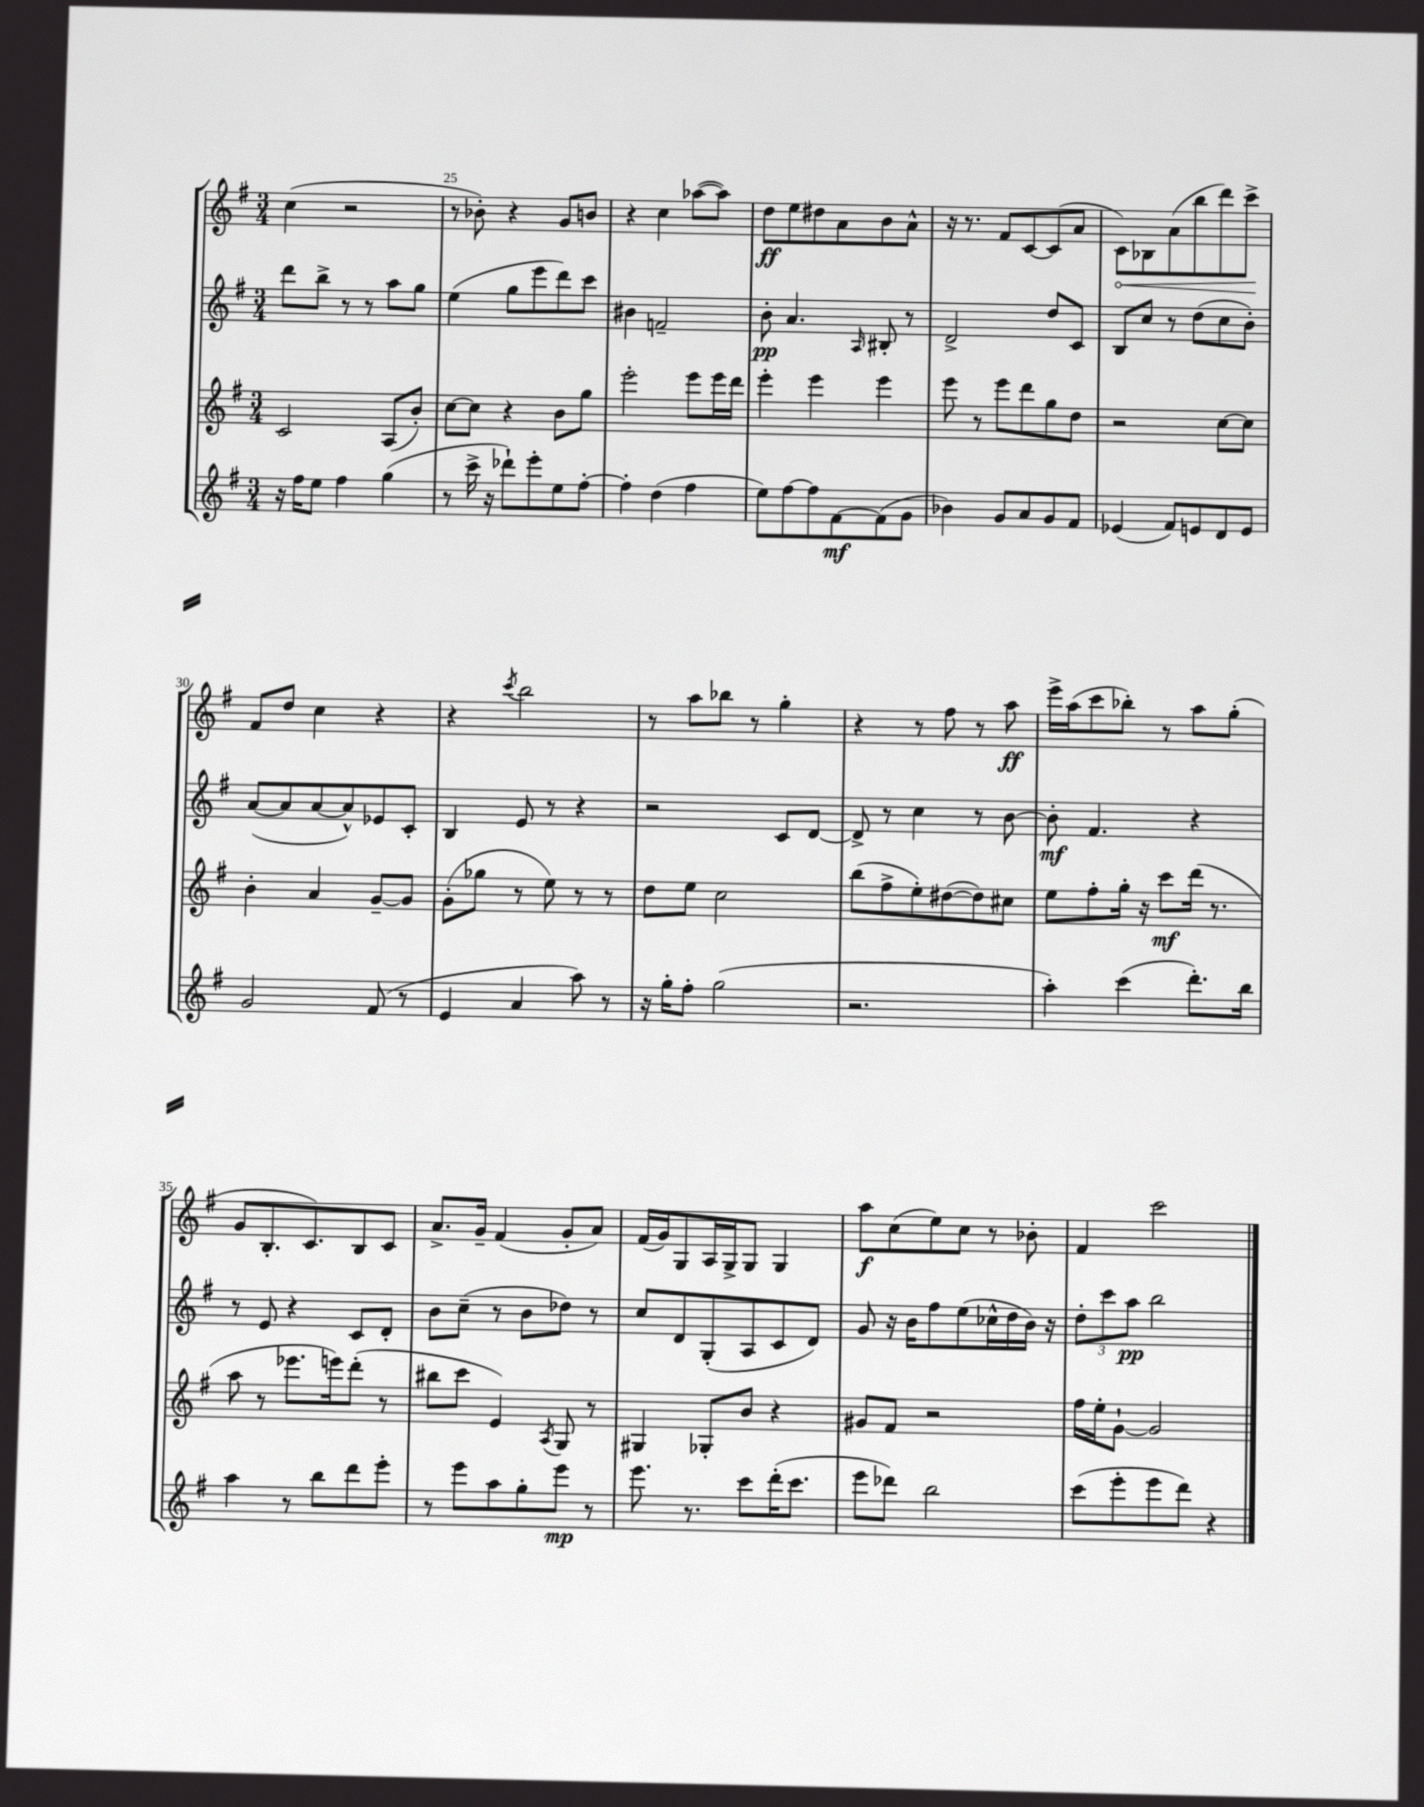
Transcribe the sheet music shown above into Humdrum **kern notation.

**kern	**dynam	**kern	**dynam	**kern	**dynam	**kern	**dynam
*part4	*part4	*part3	*part3	*part2	*part2	*part1	*part1
*staff4	*staff4	*staff3	*staff3	*staff2	*staff2	*staff1	*staff1
*clefG2	*	*clefG2	*	*clefG2	*	*clefG2	*
*k[f#]	*	*k[f#]	*	*k[f#]	*	*k[f#]	*
*M3/4	*	*M3/4	*	*M3/4	*	*M3/4	*
=24	=24	=24	=24	=24	=24	=24	=24
16r	.	2c/	.	8ddd\L	.	(4cc\	.
16ff#\KL	.	.	.	.	.	.	.
8ee\J	.	.	.	8bb^\J	.	.	.
4ff#\	.	.	.	8r	.	2r	.
.	.	.	.	8r	.	.	.
(4gg\	.	(8A/L	.	8aa\L	.	.	.
.	.	8b'/J)	.	8gg\J	.	.	.
=25	=25	=25	=25	=25	=25	=25	=25
8r	.	[8cc\L	.	(4ee\	.	8r	.
16ccc^\	.	8cc\J]	.	.	.	8b-X'\)	.
16r	.	.	.	.	.	.	.
8ddd-X`\L)	.	4r	.	8gg\L	.	4r	.
8eee'\	.	.	.	8eee\	.	.	.
8ee\	.	8b\L	.	8ddd\)	.	8g/L	.
[8ff#'\J	.	8gg\J	.	8ccc\J	.	8bn/J	.
=26	=26	=26	=26	=26	=26	=26	=26
4ff#'\]	.	2eee'\	.	4b#X\	.	4r	.
(4dd\	.	.	.	2fn~/	.	4cc\	.
4ff#\	.	8eee\L	.	.	.	([8aa-X\L	.
.	.	16eee\L	.	.	.	8aa-\J])	.
.	.	16ddd\JJ	.	.	.	.	.
=27	=27	=27	=27	=27	=27	=27	=27
8ee\L)	.	4eee'\	.	8b'\	pp	8dd\L	ff
[8ff#\	.	.	.	4.a/	.	8ee\	.
8ff#\]	.	4eee\	.	.	.	8dd#X\	.
[8f#\	mf	.	.	.	.	8a\	.
.	.	.	.	16qqA/	.	.	.
(8f#\]	.	4eee\	.	8B#X'/	.	8b\	.
8g\J	.	.	.	8r	.	8a^^\J	.
=28	=28	=28	=28	=28	=28	=28	=28
4b-X\)	.	8eee\	.	2d^/	.	16r	.
.	.	.	.	.	.	8.r	.
.	.	8r	.	.	.	.	.
8g/L	.	8eee\L	.	.	.	8f#/L	.
8a/	.	8ddd\	.	.	.	[8c/	.
8g/	.	8gg\	.	8dd/L	.	(8c/]	.
8f#/J	.	8dd\J	.	8c/J	.	8a/J	.
=29	=29	=29	=29	=29	=29	=29	=29
!	!	!	!	!	!	!	!LO:HP:b
(4e-X/	.	2r	.	8B/L	.	8c\L)	<
.	.	.	.	8cc/J	.	8B-X\	.
8f#/L)	.	.	.	8r	.	(8a\	.
8en/	.	.	.	(8dd\L	.	8bb\	.
8d/	.	[8cc\L	.	8cc\	.	8ddd\)	.
8e/J	.	8cc\J]	.	8b'\J)	.	8ccc^\J	.
.	.	.	.	.	.	.	[
!!LO:LB:g=z
=30	=30	=30	=30	=30	=30	=30	=30
2g/	.	4b'\	.	([8a/L	.	8f#/L	.
.	.	.	.	8a/]	.	8dd/J	.
.	.	4a/	.	[8a/	.	4cc\	.
.	.	.	.	8a^^/])	.	.	.
(8f#/	.	[8g~/L	.	8e-X/	.	4r	.
8r	.	8g/J]	.	8c'/J	.	.	.
=31	=31	=31	=31	=31	=31	=31	=31
4e/	.	(8g'\L	.	4B/	.	4r	.
.	.	8gg-X\J	.	.	.	.	.
.	.	.	.	.	.	8qccc/	.
4a/	.	8r	.	8e/	.	2bb\	.
.	.	8ee\)	.	8r	.	.	.
8aa\)	.	8r	.	4r	.	.	.
8r	.	8r	.	.	.	.	.
=32	=32	=32	=32	=32	=32	=32	=32
16r	.	8dd\L	.	2r	.	8r	.
16gg'\KL	.	.	.	.	.	.	.
8ff#'\J	.	8ee\J	.	.	.	8aa\L	.
(2gg\	.	2cc\	.	.	.	8bb-X\J	.
.	.	.	.	.	.	8r	.
.	.	.	.	8c/L	.	4gg'\	.
.	.	.	.	[8d/J	.	.	.
=33	=33	=33	=33	=33	=33	=33	=33
2.r	.	(8bb\L	.	8d^/]	.	4r	.
.	.	8ff#^\	.	8r	.	.	.
.	.	8ee'\)	.	4cc\	.	8r	.
.	.	([8dd#X\	.	.	.	8ff#\	.
.	.	8dd#\])	.	8r	.	8r	.
.	.	8cc#X\J	.	[8b\	.	8aa\	ff
=34	=34	=34	=34	=34	=34	=34	=34
4aa'\)	.	8ee\L	.	8b'\]	mf	16eee^\LL	.
.	.	.	.	.	.	(16aa\J	.
.	.	8ff#'\	.	4.f#/	.	8ccc\	.
(4ccc\	.	16gg'\Jk	.	.	.	8bb-X'\J)	.
.	.	16r	.	.	.	.	.
.	.	8ccc\L	mf	.	.	8r	.
8.ddd'\L)	.	(16ddd\Jk	.	4r	.	8aa\L	.
.	.	8.r	.	.	.	.	.
.	.	.	.	.	.	(8gg'\J	.
16bb\Jk	.	.	.	.	.	.	.
!!LO:LB:g=z
=35	=35	=35	=35	=35	=35	=35	=35
4aa\	.	8aa\	.	8r	.	8g/L	.
.	.	8r	.	8e/	.	8.B'/	.
8r	.	8.eee-X\L	.	4r	.	.	.
.	.	.	.	.	.	8.c/)	.
8bb\L	.	.	.	.	.	.	.
.	.	16eeen\k)	.	.	.	.	.
8ddd\	.	(8ddd'\J	.	8c/L	.	8B/	.
8eee'\J	.	8r	.	8d'/J	.	8c/J	.
=36	=36	=36	=36	=36	=36	=36	=36
8r	.	8bb#X\L	.	8b\L	.	8.a^/L	.
8eee\L	.	8ccc\J	.	(8cc~\J	.	.	.
.	.	.	.	.	.	16g~/Jk	.
8aa\	.	4e/)	.	8r	.	(4f#/	.
8gg'\	.	.	.	8b\L	.	.	.
.	.	8qA/	.	.	.	.	.
8eee\J	mp	8G/	.	8dd-X\J)	.	8g'/L	.
8r	.	8r	.	8r	.	8a/J)	.
=37	=37	=37	=37	=37	=37	=37	=37
8.eee\	.	4G#X/	.	8cc/L	.	(16f#/LL	.
.	.	.	.	.	.	16g/J)	.
.	.	.	.	8d/	.	8G/	.
8.r	.	.	.	.	.	.	.
.	.	8G-X'/L	.	(8G'/	.	16A/L	.
.	.	.	.	.	.	16G^/J	.
8ccc\L	.	8b/J	.	8A/	.	8G/J	.
(16ddd'\K	.	4r	.	8c/	.	4G/	.
8.ccc\J	.	.	.	.	.	.	.
.	.	.	.	8d/J)	.	.	.
=38	=38	=38	=38	=38	=38	=38	=38
8eee\L	.	8g#X/L	.	8g/	.	8aa\L	f
8ddd-X\J)	.	8f#/J	.	16r	.	(8cc\	.
.	.	.	.	16b\KL	.	.	.
2bb\	.	2r	.	8ff#\	.	8ee\)	.
.	.	.	.	(8ee\	.	8cc\J	.
.	.	.	.	16cc-X^^\L	.	8r	.
.	.	.	.	16dd\	.	.	.
.	.	.	.	16b\JJ)	.	8b-X'\	.
.	.	.	.	16r	.	.	.
=39	=39	=39	=39	=39	=39	=39	=39
(8ccc\L	.	16ff#\LL	.	12dd'\L	.	4f#/	.
.	.	16ee'\J	.	.	.	.	.
.	.	.	.	12ccc\	.	.	.
8eee'\	.	[8g`\J	.	.	.	.	.
.	.	.	.	12aa\J	pp	.	.
8eee\	.	2g/]	.	2bb\	.	2ccc\	.
8ddd\J)	.	.	.	.	.	.	.
4r	.	.	.	.	.	.	.
==	==	==	==	==	==	==	==
*-	*-	*-	*-	*-	*-	*-	*-
